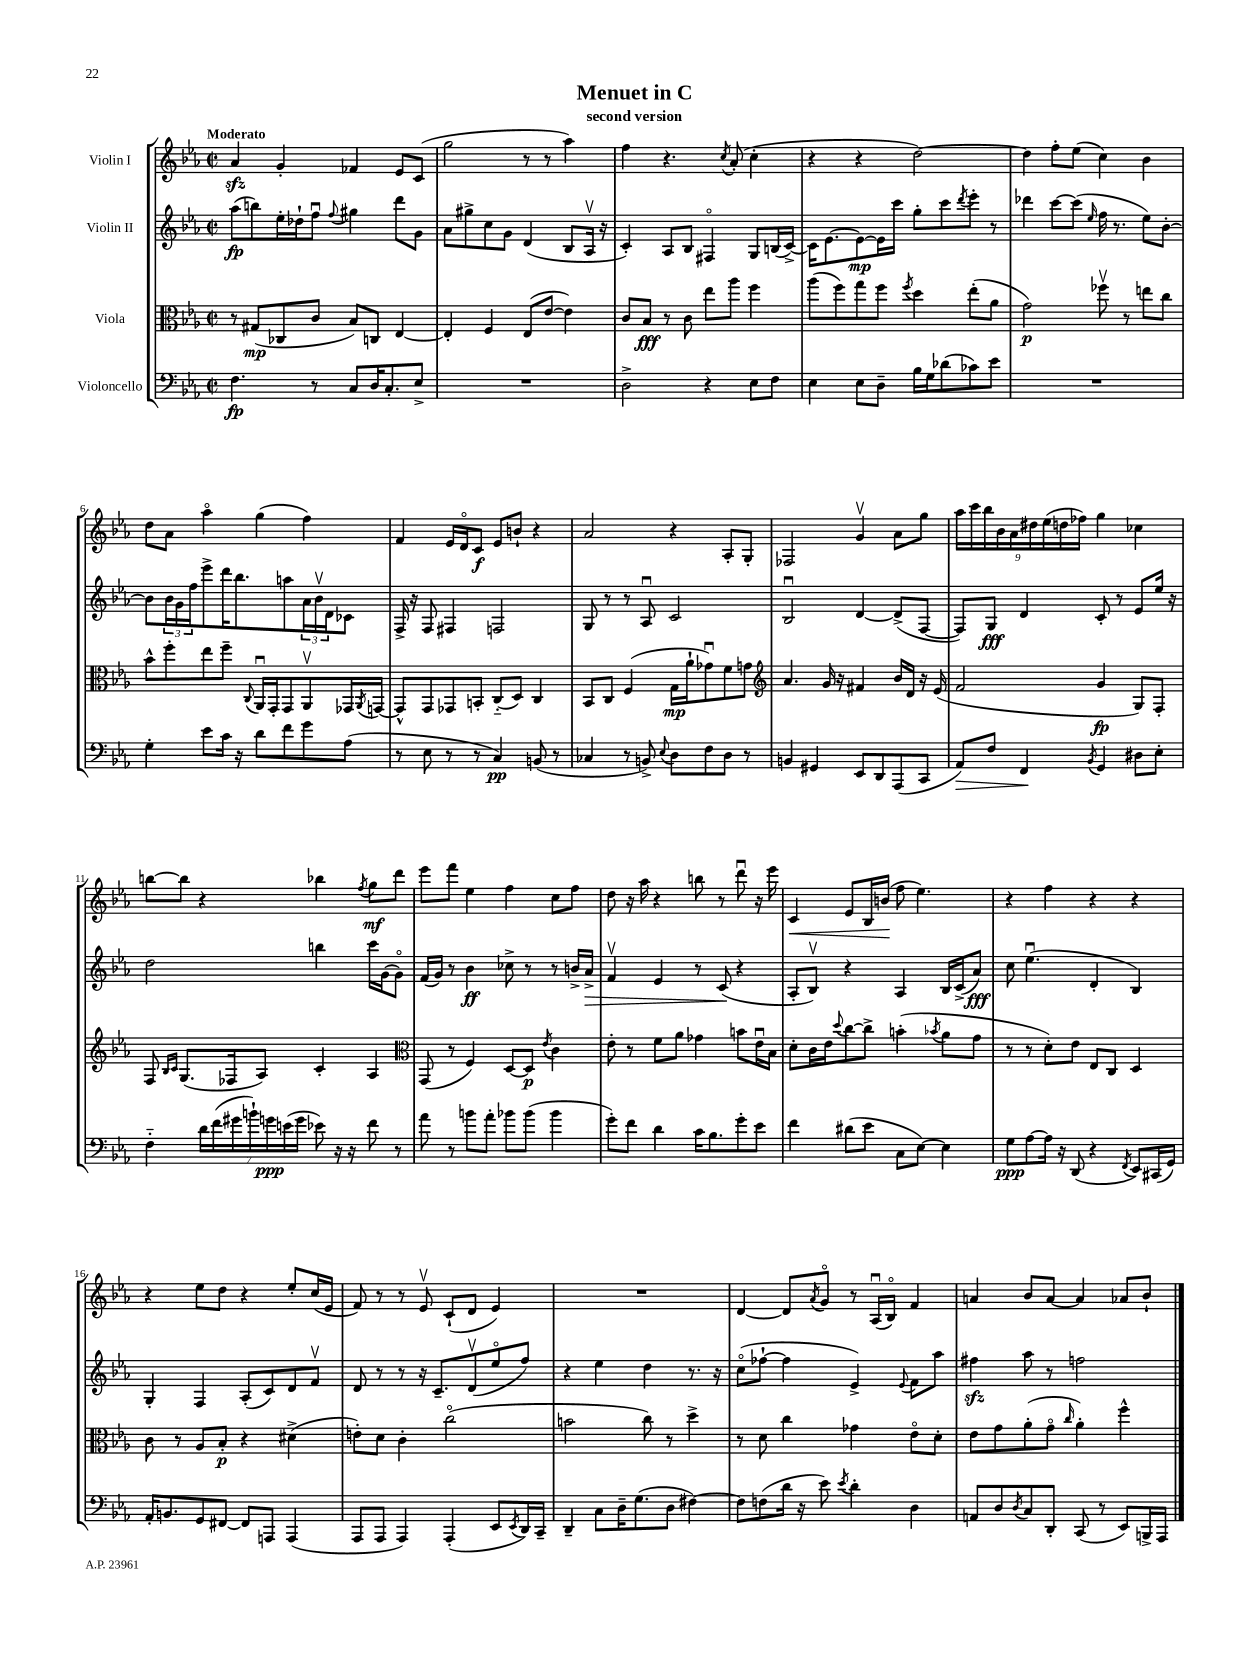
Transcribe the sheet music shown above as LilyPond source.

\header { title = "Menuet in C" subtitle = "second version" }
<<
\new StaffGroup <<
\new Staff = "s0" \with { instrumentName = "Violin I" } {
    \clef treble \key ees \major \defaultTimeSignature \time 2/2 \tempo "Moderato"
    aes'4\sfz g'4-. fes'4 ees'8 c'8( |
    g''2 r8 r8 aes''4) |
    f''4 r4. \acciaccatura { c''8 } aes'8-.( c''4-. |
    r4 r4 d''2~) |
    d''4 f''8-. ees''8( c''4) bes'4 |
    d''8 aes'8 aes''4\flageolet g''4( f''4) |
    f'4 ees'16 d'16\flageolet c'8\f ees'8 b'8-! r4 |
    aes'2 r4 aes8-. g8-. |
    fes2 g'4\upbow aes'8 g''8 |
    \tuplet 9/8 { aes''16 c'''16 bes''16 bes'16 aes'16 dis''16 ees''16( d''16 fes''16) } g''4 ces''4 |
    b''8~ b''8 r4 bes''4 \acciaccatura { f''8 } g''8\mf d'''8 |
    ees'''8 f'''8 ees''4 f''4 c''8 f''8 |
    d''8 r16 aes''16 r4 b''8 r8 d'''8\downbow r16 ees'''16 |
    c'4\< ees'8 bes16 b'16\!( f''8 ees''4.) |
    r4 f''4 r4 r4 |
    r4 ees''8 d''8 r4 ees''8-. c''16( ees'16 |
    f'8) r8 r8 ees'8\upbow c'8-!( d'8 ees'4) |
    R1 |
    d'4~ d'8 \acciaccatura { aes'8 } g'8\flageolet r8 aes16\downbow( bes16\flageolet) f'4 |
    a'4 bes'8 a'8~ a'4 aes'8 bes'8-! \bar "|." |
}
\new Staff = "s1" \with { instrumentName = "Violin II" } {
    \clef treble \key ees \major \defaultTimeSignature \time 2/2
    aes''8\fp( b''8) ees''16-. des''16-! f''8\downbow \appoggiatura { f''8 } gis''4 d'''8 g'8 |
    aes'8 gis''8-> c''8 g'8 d'4( bes8 aes16\upbow r16 |
    c'4-.) aes8 bes8 fis4\flageolet g8 b16( c'16~->) |
    c'16 ees'8.~ ees'8~\mp ees'16 c'''16 g''8-. c'''8 \acciaccatura { d'''8 } ees'''8-. r8 |
    des'''4 c'''8~ c'''8( \grace { ees''16 } f''16 r8. ees''8) bes'8~-. |
    bes'8 \tuplet 3/2 { bes'16 g'16 f''16 } ees'''8-> d'''16 bes''8. a''8 \tuplet 3/2 { aes'16 bes'16\upbow d'16 } ces'8 |
    f16-> r16 f8 fis4 f2 |
    g8 r8 r8 aes8\downbow c'2 |
    bes2\downbow d'4~ d'8->( f8~ |
    f8) g8\fff d'4 c'8-. r8 ees'8 ees''16 r16 |
    d''2 b''4 c'''16 g'16( g'8\flageolet) |
    f'16( g'16) r8 bes'4\ff ces''8-> r8 r8 b'16-> aes'16->\> |
    f'4\upbow ees'4 r8 c'8\!( r4 |
    aes8-. bes8\upbow) r4 aes4 bes16 c'16->( aes'8\fff) |
    c''8 ees''4.\downbow( d'4-. bes4) |
    g4-. f4 aes8-.( c'8) d'8 f'8\upbow |
    d'8 r8 r8 r16 c'8.-- d'8\upbow( ees''8\flageolet f''8) |
    r4 ees''4 d''4 r8. r16 |
    c''8\flageolet( fes''8~-! fes''4 ees'4->) \appoggiatura { ees'8 } f'8 aes''8 |
    fis''4\sfz aes''8 r8 f''2 \bar "|." |
}
\new Staff = "s2" \with { instrumentName = "Viola" } {
    \clef alto \key ees \major \defaultTimeSignature \time 2/2
    r8 gis8\mp( ces8 c'8 bes8) c8 ees4~ |
    ees4-. f4 ees8( ees'8~ ees'4) |
    c'8 bes8\fff r8 c'8 ees''8 aes''8 f''4 |
    aes''8( f''8) g''8 f''8 \acciaccatura { f''8 } d''4 ees''8-.( aes'8 |
    g'2\p) fes''8\upbow r8 e''8 c''8 |
    bes'8-^ f''8-. ees''8 f''8-- \appoggiatura { c8 } aes,16\downbow g,16-. g,8 aes,8\upbow ges,16 \acciaccatura { aes,8 } g,16~ |
    g,8-^ g,8 ges,8 b,8-. c8-_( d8) c4 |
    bes,8 c8 f4( g16\mp aes'16-! ges'8\downbow) f'8 g'8 |
    \clef treble aes'4. g'16 r16 fis'4 bes'16 d'16 r16 ees'16( |
    f'2 g'4\fp g8) f8-. |
    f8 \grace { bes16 c'16 } g8.( fes16 aes8) c'4-. aes4 |
    \clef alto g,8( r8 f4) d8~ d8\p \acciaccatura { ees'8 } c'4 |
    ees'8-. r8 f'8 aes'8 ges'4 b'8 ees'16\downbow bes16 |
    d'8-. c'16 ees'16 \appoggiatura { d''8 } c''8~ c''8-> b'4-.( \acciaccatura { bes'8 } aes'8 g'8 |
    r8 r8 d'8-.) ees'8 ees8 c8 d4 |
    c'8 r8 aes8 bes8-.\p r4 dis'4->( |
    e'8-.) d'8 c'4-. c''2\flageolet( |
    b'2 c''8) r8 d''4-> |
    r8 d'8 c''4 ges'4 ees'8\flageolet d'8-. |
    ees'8 g'8 aes'8-.( g'8\flageolet \grace { c''16 } aes'4-.) f''4-^ \bar "|." |
}
\new Staff = "s3" \with { instrumentName = "Violoncello" } {
    \clef bass \key ees \major \defaultTimeSignature \time 2/2
    f4.\fp r8 c8 d16 c8.-. ees8-> |
    R1 |
    d2-> r4 ees8 f8 |
    ees4 ees8 d8-- bes16 g16 des'8( ces'8) ees'8 |
    R1 |
    g4-. ees'8 c'16 r16 d'8 f'8 g'8 aes8( |
    r8 ees8 r8 r8 c4\pp) b,8( r8 |
    ces4 r8 b,8->) \appoggiatura { ees8 } d8 f8 d8 r8 |
    b,4 gis,4 ees,8 d,8 aes,,8( c,8 |
    aes,8\>) f8 f,4\! \acciaccatura { bes,8 } g,4 dis8 ees8-. |
    f4-_ \tuplet 7/4 { d'16 f'16( gis'16 b'16-!) g'16\ppp e'16( g'16 } ees'8) r16 r16 f'8 r8 |
    aes'8 r8 b'8 aes'8-. bes'8 bes'8( bes'4 |
    g'8-.) f'8 d'4 c'16 bes8. g'8-. ees'8 |
    f'4 dis'8( ees'8 c8 ees8~) ees4 |
    g8\ppp aes8~ aes16 r16 d,8( r4 \acciaccatura { f,8 } ees,8) cis,16( g,16) |
    aes,16-. b,8. g,8 fis,8~ fis,8 a,,8 a,,4( |
    aes,,8 aes,,8 aes,,4) aes,,4-.( ees,8 \acciaccatura { ees,8 } d,16) c,16-- |
    d,4-- c8 d16-- g8.( d8 fis4~) |
    fis8 f8( d'16 r16 ees'8) \acciaccatura { ees'8 } d'4-. d4 |
    a,8 d8 \acciaccatura { d8 } c8 d,8-. c,8( r8 ees,8) b,,16-> aes,,16 \bar "|." |
}
>>
>>
